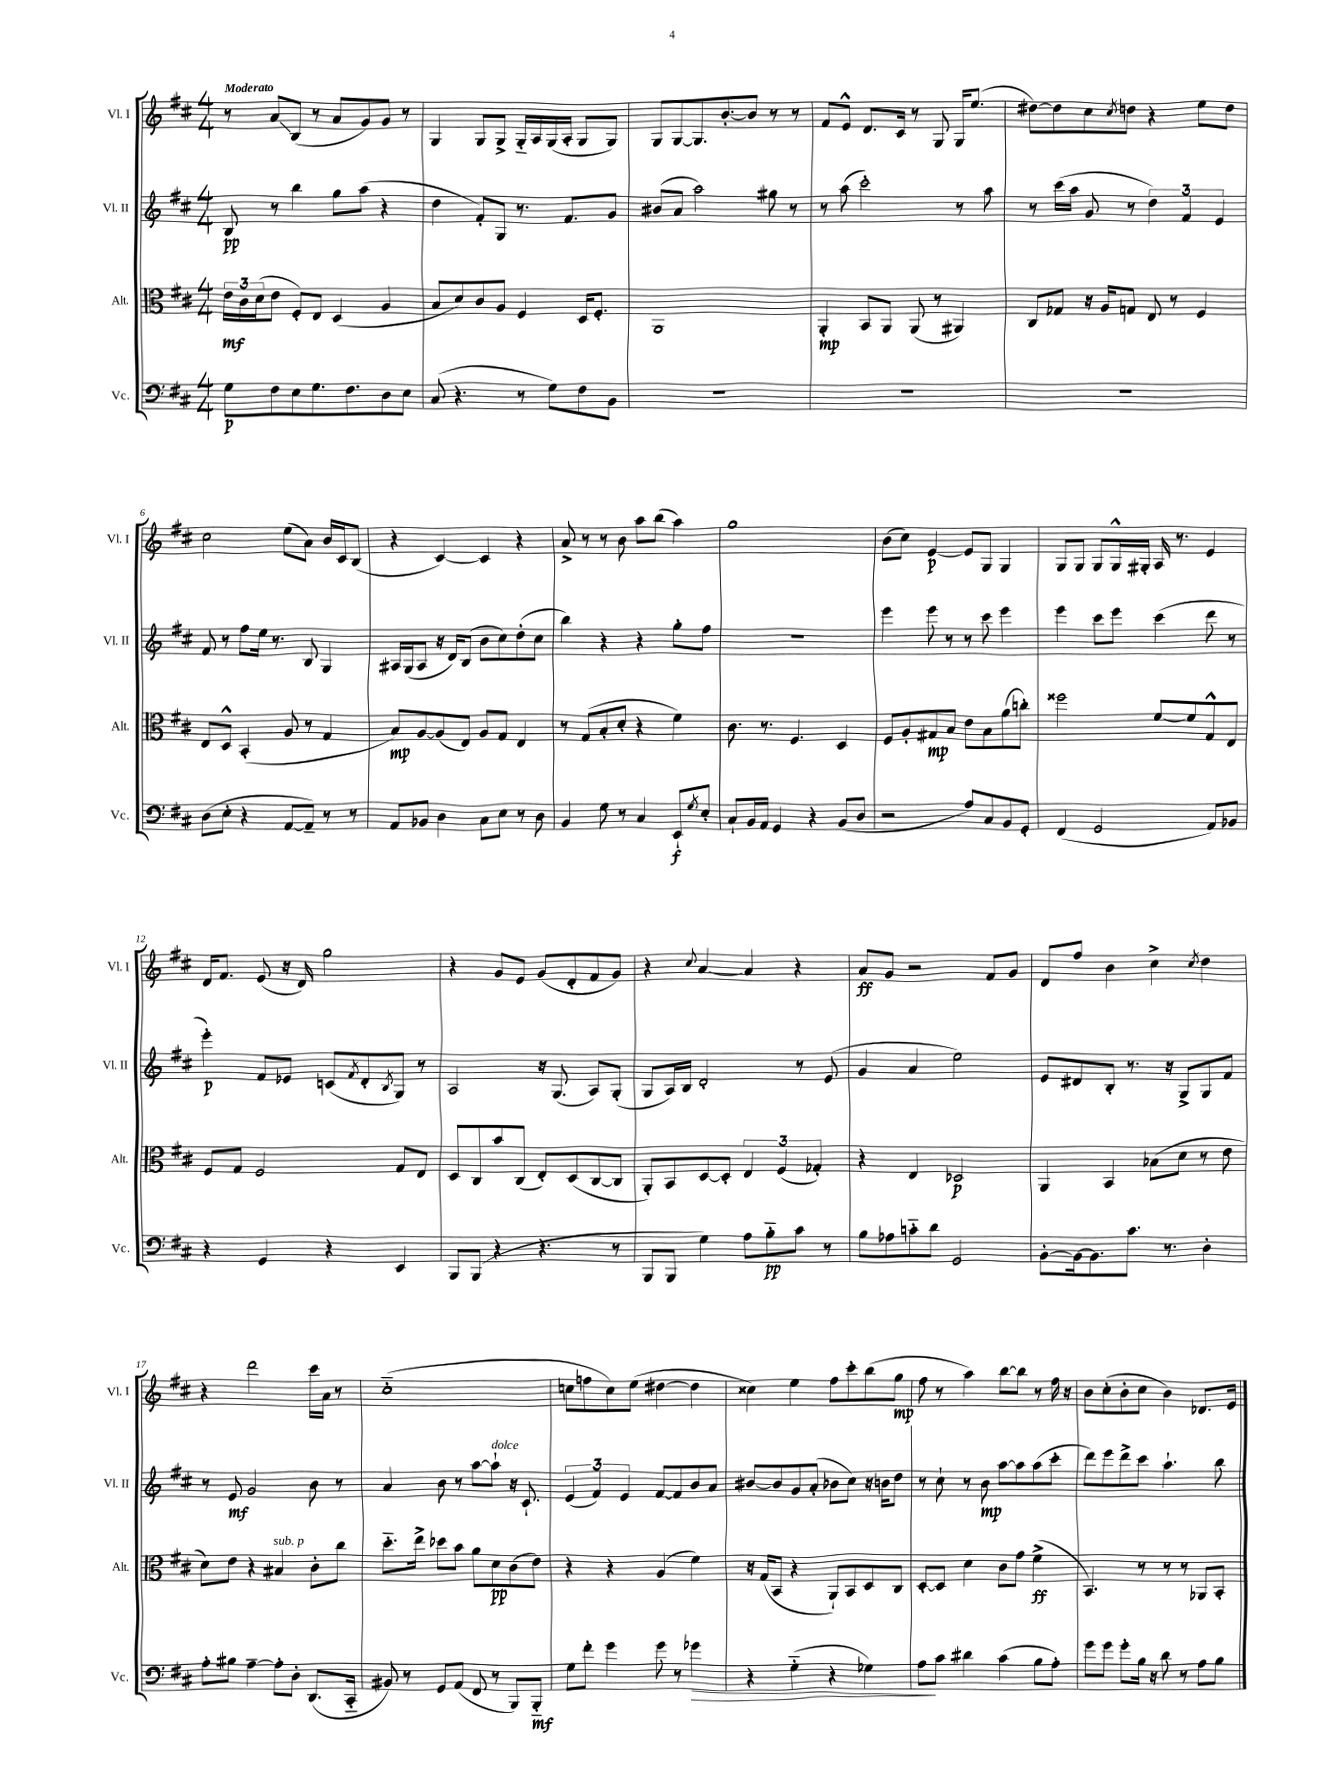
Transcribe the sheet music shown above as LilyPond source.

<<
\new StaffGroup <<
\new Staff = "s0" \with { instrumentName = "Vl. I" shortInstrumentName = "Vl. I" } {
    \clef treble \key d \major \numericTimeSignature \time 4/4 \tempo "Moderato"
    r8 a'8\glissando b8( r8 a'8 g'8) g'8 r8 |
    g4 g8 g8-> g16-_ a16 g16( a16-. g8 g8) |
    g8 g8~ g8. b'8.~-. b'8 r8 r8 |
    fis'8 e'8-^ d'8. cis'16 r8 g8 g16 e''8.( |
    dis''8~) dis''8 cis''8 \acciaccatura { cis''8 } d''8 r4 e''8 d''8 |
    cis''2 e''8( a'8) b'16 cis'16 b8( |
    r4 cis'4~) cis'4 r4 |
    a'8-> r8 r8 b'8 a''8 b''8( a''4) |
    g''1 |
    b'8( cis''8) e'4~\p e'8 g8 g4 |
    g8 g8 g8 g16-^ gis16-. a16 r8. e'4 |
    d'16 fis'8. e'8( r16 d'16) g''2 |
    r4 g'8 e'8 g'8( d'8-. fis'8 g'8) |
    r4 \appoggiatura { cis''8 } a'4~ a'4 r4 |
    a'8\ff g'8 r2 fis'8 g'8 |
    d'8 fis''8 b'4 cis''4-> \acciaccatura { cis''8 } d''4 |
    r4 d'''2 cis'''16 a'16 r8 |
    cis''1-_( |
    c''8 f''8 c''8) e''8( dis''4~ dis''4 |
    cisis''4) e''4 fis''8 cis'''8-. b''8( g''8\mp |
    fis''8 r8 a''4) b''8~ b''8 r8 fis''16 r16 |
    b'8 cis''8-.( b'8-. cis''8 b'4) des'8. e'16 \bar "|." |
}
\new Staff = "s1" \with { instrumentName = "Vl. II" shortInstrumentName = "Vl. II" } {
    \clef treble \key d \major \numericTimeSignature \time 4/4
    b8\pp r8 b''4 g''8 a''8( r4 |
    d''4 fis'8-.) g8 r8. fis'8. g'8 |
    bis'8( a'8 a''2) gis''8 r8 |
    r8 a''8( cis'''2-.) r8 a''8 |
    r8 cis'''16( a''16 g'8 r8 \tuplet 3/2 { d''4) fis'4 e'4 } |
    fis'8 r8 fis''8 e''16 r8. b8 g4 |
    ais16 g16( ais8 r16 d'16) b8( b'8 cis''8) d''8-.( cis''8 |
    b''4) r4 r4 g''8-. fis''8 |
    R1 |
    e'''4 e'''8 r8 r8 cis'''8 e'''4 |
    e'''4 cis'''8 e'''8 cis'''4( d'''8 r8 |
    e'''4-.\p) fis'8 ees'8 c'8( \acciaccatura { fis'8 } d'8-. \acciaccatura { b8 } g8) r8 |
    a2 r16 g8.( a8) g8-.( |
    g8 a16) b16 d'2-. r8 e'8( |
    g'4 a'4 e''2) |
    e'8 dis'8 b8-. r8. r16 g8-> g8 fis'8 |
    r8 e'8\mf g'2 b'8 r8 |
    a'4 b'8 r8 a''8~ a''8-!^\markup { \italic "dolce" } r16 cis'8.-! |
    \tuplet 3/2 { e'4( fis'4) e'4 } fis'8~ fis'8 b'8 a'8 |
    bis'8~ bis'8 g'8 a'8-.( bes'8 cis''8) r16 b'16 d''8 |
    r8 cis''8-! r8 b'8\mp a''8~ a''8 a''8( cis'''8-. |
    d'''8) e'''8 d'''8-> cis'''8 a''4.-! b''8 \bar "|." |
}
\new Staff = "s2" \with { instrumentName = "Alt." shortInstrumentName = "Alt." } {
    \clef alto \key d \major \numericTimeSignature \time 4/4
    \tuplet 3/2 { e'16\mf cis'16 d'16( } e'8 fis8-.) e8 d4( a4 |
    b8 d'8) cis'8 a8 fis4 d16 fis8.-. |
    a,1 |
    a,4-.\mp b,8 a,8 a,8( r8 ais,4) |
    cis8 ges8 r16 a16 g8 e8 r8 fis4 |
    e8 d8-^ b,4-.( a8 r8 g4 |
    b8\mp) a8~ a8( e8) a8 g8 e4 |
    r8 g8( b8-. d'8-. r4 fis'4) |
    cis'8. r8. fis4. d4 |
    fis8 a8-. gis8\mp b8 e'8 b8 a'8( c''8-.) |
    fisis''2 fis'8~ fis'8 g8-^ e8 |
    fis8 g8 fis2 g8 e8 |
    d8 cis8 b'8 cis8( e8-.) d8( cis8~ cis8 |
    a,8-.) b,8 d8~ d8-. \tuplet 3/2 { e4 fis4( ges4-.) } |
    r4 e4 des2\p |
    a,4 b,4 bes8( d'8 r8 e'8 |
    d'8) e'8 r4 bis4^\markup { \italic "sub. p" } cis'8-. cis''8 |
    d''8.-_ e''16-> des''8 b'8 a'8 d'8\pp cis'8( e'8) |
    r4 r4 a4( fis'4) |
    r16 g16( b,8 r4 a,8-!) b,8 d8 cis8 |
    d8~-. d8 d'4 cis'8 g'8 fis'4->\ff( |
    b,4.) r8 r8 r8 aes,8 b,8-. \bar "|." |
}
\new Staff = "s3" \with { instrumentName = "Vc." shortInstrumentName = "Vc." } {
    \clef bass \key d \major \numericTimeSignature \time 4/4
    g8\p fis8 e8 g8. fis8. d8 e8 |
    cis8( r4. r8 g8) fis8 b,8 |
    R1 |
    R1 |
    R1 |
    d8( e8-. r4 a,8~ a,8--) r8 r8 |
    a,8 bes,8 d4 cis8 e8 r8 d8 |
    b,4 g8 r8 cis4 e,8-!\f \acciaccatura { g8 } e8-. |
    cis8-! b,16 a,16 g,4 r4 b,8( d8 |
    r2 a8) cis8 b,8 g,8-. |
    fis,4( g,2 a,8) bes,8 |
    r4 g,4 r4 e,4 |
    b,,8 b,,8( r4 r4. r8 |
    b,,8 b,,8 g4) a8 b8-_\pp cis'8 r8 |
    b8 aes8 c'8-_ d'8 g,2 |
    b,8~-. b,16~ b,8. cis'8. r8. d4-. |
    a8-. bis8 a4~-- a8-. d8-. d,8.( cis,16-_ |
    bis,8) r8 g,8 a,8( fis,8 r8 b,,8) b,,8-_\mf |
    g8 fis'8-. g'4 g'8 r8 ges'4\> |
    r4 g4-_( r4 ges4) |
    a8\! cis'8 dis'4 cis'4( b8 a8-.) |
    g'8 g'8 g'8-. b16 r16 d'8 r8 a8 b8 \bar "|." |
}
>>
>>
